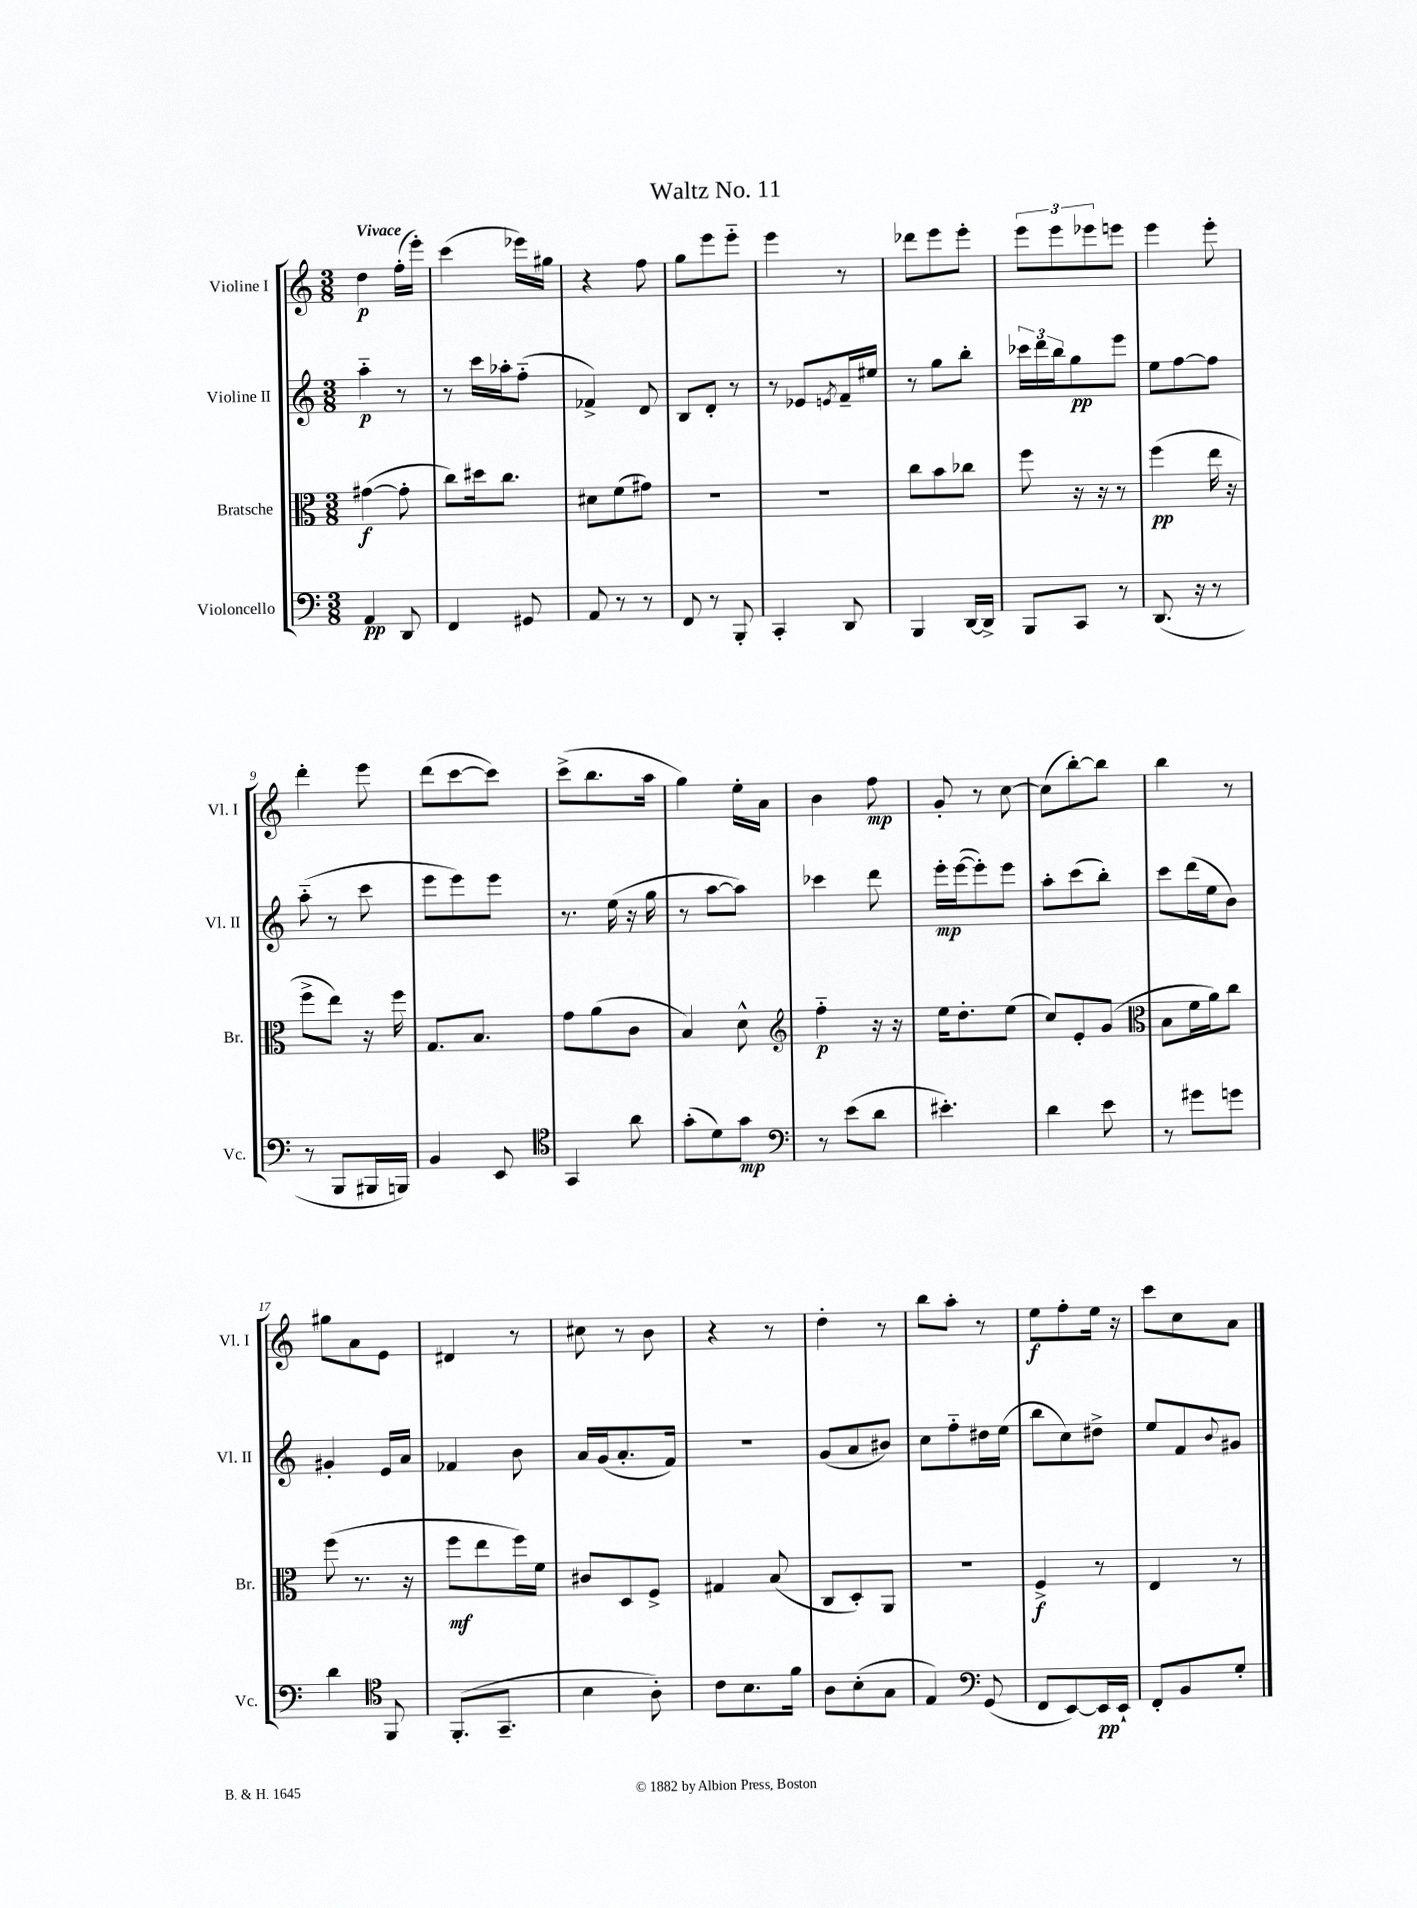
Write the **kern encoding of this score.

**kern	**kern	**kern	**kern
*staff4	*staff3	*staff2	*staff1
*clefF4	*clefC3	*clefG2	*clefG2
*k[]	*k[]	*k[]	*k[]
*M3/8	*M3/8	*M3/8	*M3/8
4AA/	([4g#\	4aa'~\	4dd\
8DD/	8g#'\]	8r	(16ff'\LL
.	.	.	16eee'\JJ)
=	=	=	=
4FF/	8cc\L)	8r	(4ccc\
.	16dd#\k	16ccc\LL	.
.	8.cc\J	16aa-'\J	.
8GG#/	.	(8ff'~\J	16eee-\LL)
.	.	.	16gg#\JJ
=	=	=	=
8AA/	8d#\L	4f-^/)	4r
8r	(8f\	.	.
8r	8g#\J)	8d/	8ff\
=	=	=	=
8FF/	4.r	8B/L	8gg\L
8r	.	8d'/J	8eee\
8BBB'/	.	8r	8eee'~\J
=	=	=	=
4CC'/	4.r	8r	4eee\
.	.	8e-/L	.
.	.	8qe/	.
8DD/	.	16f~/L	8r
.	.	16ee#/JJ	.
=	=	=	=
4BBB/	8cc\L	8r	8ddd-\L
.	8b\	8gg\L	8eee\
[16DD/LL	8cc-\J	8bb'\J	8eee'\J
16DD^/]JJ	.	.	.
=	=	=	=
8BBB/L	8ff\	24ccc-\LL	12eee\L
.	.	24ddd\	.
.	.	24bb\J	12eee\
8CC/J	16r	8gg\	.
.	.	.	12eee-\
.	16r	.	.
8r	8r	8eee\J	8eee\J
=	=	=	=
(8.DD/	(4ff\	8ee\L	4eee\
.	.	[8ff\	.
16r	.	.	.
8r	16ee\	8ff\]J	8eee'\
.	16r	.	.
=	=	=	=
8r	8ff^\L	(8aa'~\	4ddd'\
8BBB/L	8ee\J)	8r	.
16BBB#/L	16r	8ccc\	8eee\
16BBB/JJ)	16ff\	.	.
=	=	=	=
4BB/	8.G/L	8eee\L	(8ddd\L
.	.	8eee\)	[8ccc\
.	8.B/J	.	.
8EE/	.	8eee\J	8ccc\]J)
=	=	=	=
*clefC4	*	*	*
4GG/	8g\L	8.r	(8ccc^\L
.	(8a\	.	8.bb\
.	.	(16ee\	.
8a\	8c\J	16r	.
.	.	16gg\	16aa\Jk
=	=	=	=
(8g'\L	4B/)	8r	4gg\)
8d\)	.	[8aa\L	.
8g\J	8d^^\	8aa\]J)	16ee'\LL
.	.	.	16a\JJ
=	=	=	=
*clefF4	*clefG2	*	*
8r	4ff'~\	4ccc-\	4b\
(8e\L	.	.	.
8d\J	16r	8ddd\	8ff\
.	16r	.	.
=	=	=	=
4.e#'\)	16ee\LK	16eee'\LL	8g'/
.	8.dd'\	([16eee\J	.
.	.	8eee'\])	8r
.	(8ee\J	8eee\J	[8cc\
=	=	=	=
4d\	8cc/L)	8aa'\L	(8cc\]L
.	8e'/	(8ccc\	[8bb'\)
8e\	(8g/J	8bb'\J)	8bb\]J
=	=	=	=
*	*clefC3	*	*
8r	8B\L	8ccc\L	4bb\
8g#\L	16f\L	(16ddd\L	.
.	16a\J)	16ee\J	.
8g\J	8cc\J	8b\J)	8r
=	=	=	=
4d\	(8ff\	4g#'/	8gg#\L
.	8.r	.	8a\
*clefC4	*	*	*
8FF/	.	16e/LL	8e\J
.	16r	16a/JJ	.
=	=	=	=
(8.FF'/L	8ff\L	4f-/	4d#/
.	8ee\	.	.
8.GG~/J	.	.	.
.	16ff\L)	8b\	8r
.	16f\JJ	.	.
=	=	=	=
4B\	8c#/L	16a/LL	8cc#\
.	.	(16g/J	.
.	8D/	8.a'/	8r
8A'\)	8F^/J	.	8b\
.	.	16f/Jk)	.
=	=	=	=
8c\L	4G#/	4.r	4r
8.B\	.	.	.
.	(8B/	.	8r
16f\Jk	.	.	.
=	=	=	=
8A\L	8C/L	(8g/L	4dd'\
(8B'\	8D'/)	8a/	.
8G\J	8AA/J	8b#/J)	8r
=	=	=	=
4E/)	4.r	8cc\L	8bb\L
.	.	8ff'~\	8aa'\J
*clefF4	*	*	*
(8GG/	.	16dd#\L	8r
.	.	(16ee\JJ	.
=	=	=	=
8FF/L	4F^/	8bb\L	8ee\L
[8EE/)	.	8cc\)	8ff'\
16EE/]L	8r	8dd#^\J	16ee\Jk
16EE`/JJ	.	.	16r
=	=	=	=
8FF'/L	4E/	8ee/L	8ccc\L
8BB/	.	8f/	8cc\
.	.	8qqb/	.
8G'/J	8r	8g#/J	8a\J
==	==	==	==
*-	*-	*-	*-
